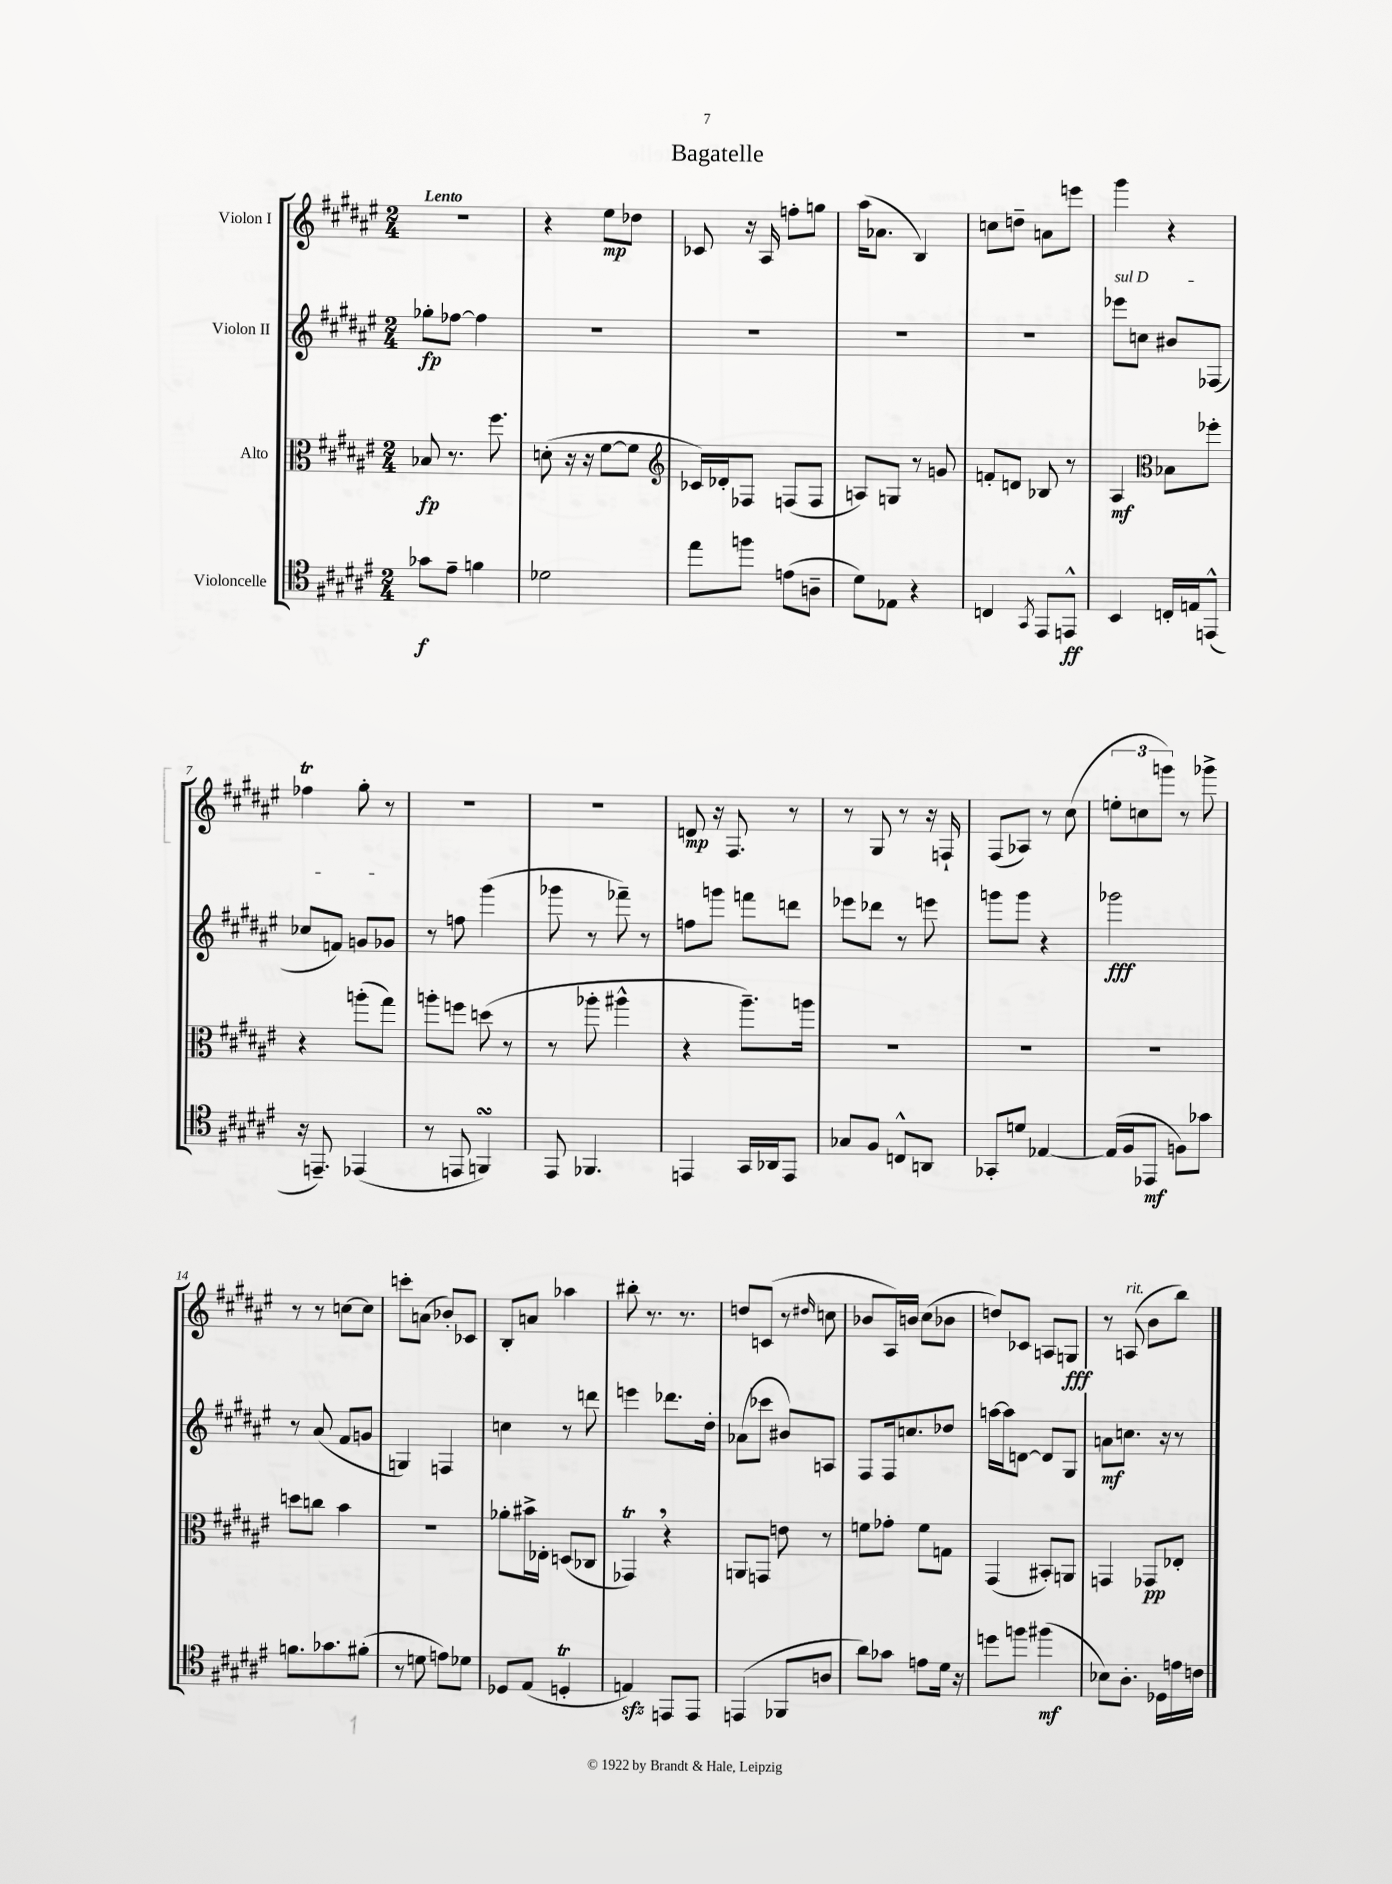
\header { title = "Bagatelle" }
<<
\new StaffGroup <<
\new Staff = "s0" \with { instrumentName = "Violon I" } {
    \clef treble \key fis \major \numericTimeSignature \time 2/4 \tempo "Lento"
    R2 |
    r4 eis''8\mp des''8 |
    ces'8 r16 ais16 f''8-. g''8 |
    ais''16( aes'8. b4) |
    c''8 d''8-- a'8 e'''8 |
    gis'''4 r4 |
    fes''4\trill gis''8-. r8 |
    r2 |
    R2 |
    d'8\mp r16 fis8. r8 |
    r8 gis8 r8 r16 f16-! |
    fis8( aes8) r8 cis''8( |
    \tuplet 3/2 { e''8-. c''8 g'''8) } r8 ges'''8-> |
    r8 r8 c''8~ c''8 |
    c'''8-. a'8( bes'8-.) ces'8 |
    b8-. a'8 aes''4 |
    bis''8-. r8. r8. |
    d''8 c'8( r8 \grace { dis''16 } c''8 |
    bes'8 ais16) b'16 cis''8( bes'8 |
    d''8) ces'8 a8 g8\fff |
    r8 a8^\markup { \italic "rit." }( b'8 b''8) \bar "|." |
}
\new Staff = "s1" \with { instrumentName = "Violon II" } {
    \clef treble \key fis \major \numericTimeSignature \time 2/4
    ges''8-.\fp fes''8~ fes''4 |
    R2 |
    R2 |
    R2 |
    R2 |
    \once \override TextSpanner.bound-details.left.text = \markup { \italic "sul D" } ees'''8\startTextSpan c''8 bis'8 fes8( |
    ces''8 f'8) g'8 ges'8\stopTextSpan |
    r8 f''8 gis'''4( |
    ges'''8 r8 fes'''8--) r8 |
    f''8 g'''8 f'''8 d'''8 |
    ees'''8 des'''8 r8 e'''8 |
    g'''8 g'''8 r4 |
    ges'''2\fff |
    r8 ais'8( fis'8 g'8 |
    g4) f4 |
    c''4 r8 d'''8 |
    e'''4 des'''8. dis''16-. |
    aes'8( ces'''8 bis'8) a8 |
    fis8 fis16 c''8. des''8 |
    a''16~ a''16 d'8~ d'8 gis8 |
    a'8\mf c''8. r16 r8 \bar "|." |
}
\new Staff = "s2" \with { instrumentName = "Alto" } {
    \clef alto \key fis \major \numericTimeSignature \time 2/4
    bes8\fp r8. fis''8. |
    d'8-.( r16 r16 fis'8~ fis'8 |
    \clef treble ces'16) des'16-. fes8 f8( f8 |
    a8) g8 r8 g'8 |
    f'8-. d'8 bes8 r8 |
    ais4\mf \clef alto bes8 fes''8-. |
    r4 a''8-.( gis''8) |
    a''8-. f''8 d''8( r8 |
    r8 aes''8-. ais''4-^ |
    r4 ais''8.--) a''16 |
    R2 |
    R2 |
    R2 |
    d''8 c''8 b'4 |
    r2 |
    aes'8-. bis'16-> ees16-. d8( ces8 |
    ges,4\trill) \breathe r4 |
    a,8 g,8 e'8 r8 |
    f'8 ges'8-. f'8 g8 |
    gis,4( bis,8-.) a,8 |
    g,4 ges,8\pp ees8-. \bar "|." |
}
\new Staff = "s3" \with { instrumentName = "Violoncelle" } {
    \clef tenor \key fis \major \numericTimeSignature \time 2/4
    ges'8\f eis'8-- f'4 |
    des'2 |
    eis''8 f''8 e'8( a8-- |
    dis'8) ees8 r4 |
    c4 \acciaccatura { gis,8 } eis,8 e,8-^\ff |
    b,4 c16-. e16 e,8-^( |
    r16 e,8.--) ees,4( |
    r8 e,8 f,4\turn) |
    eis,8 fes,4. |
    e,4 gis,16 aes,16 e,8 |
    ges8 fis8 c8-^ a,8 |
    ges,8-. d'8 ees4~ |
    ees16( fis16 ees,8\mf f8) ges'8 |
    f'8. ges'8. fis'8-.( |
    r8 d'8 e'8) des'8 |
    des8 eis8( d4-.\trill |
    e4\sfz) e,8 e,8 |
    e,4( fes,8 a8 |
    ais'8) ges'8 e'8 dis'16 r16 |
    d''8 f''8 fis''4\mf( |
    bes8) ais8.-. des16 e'16 c'16 \bar "|." |
}
>>
>>
